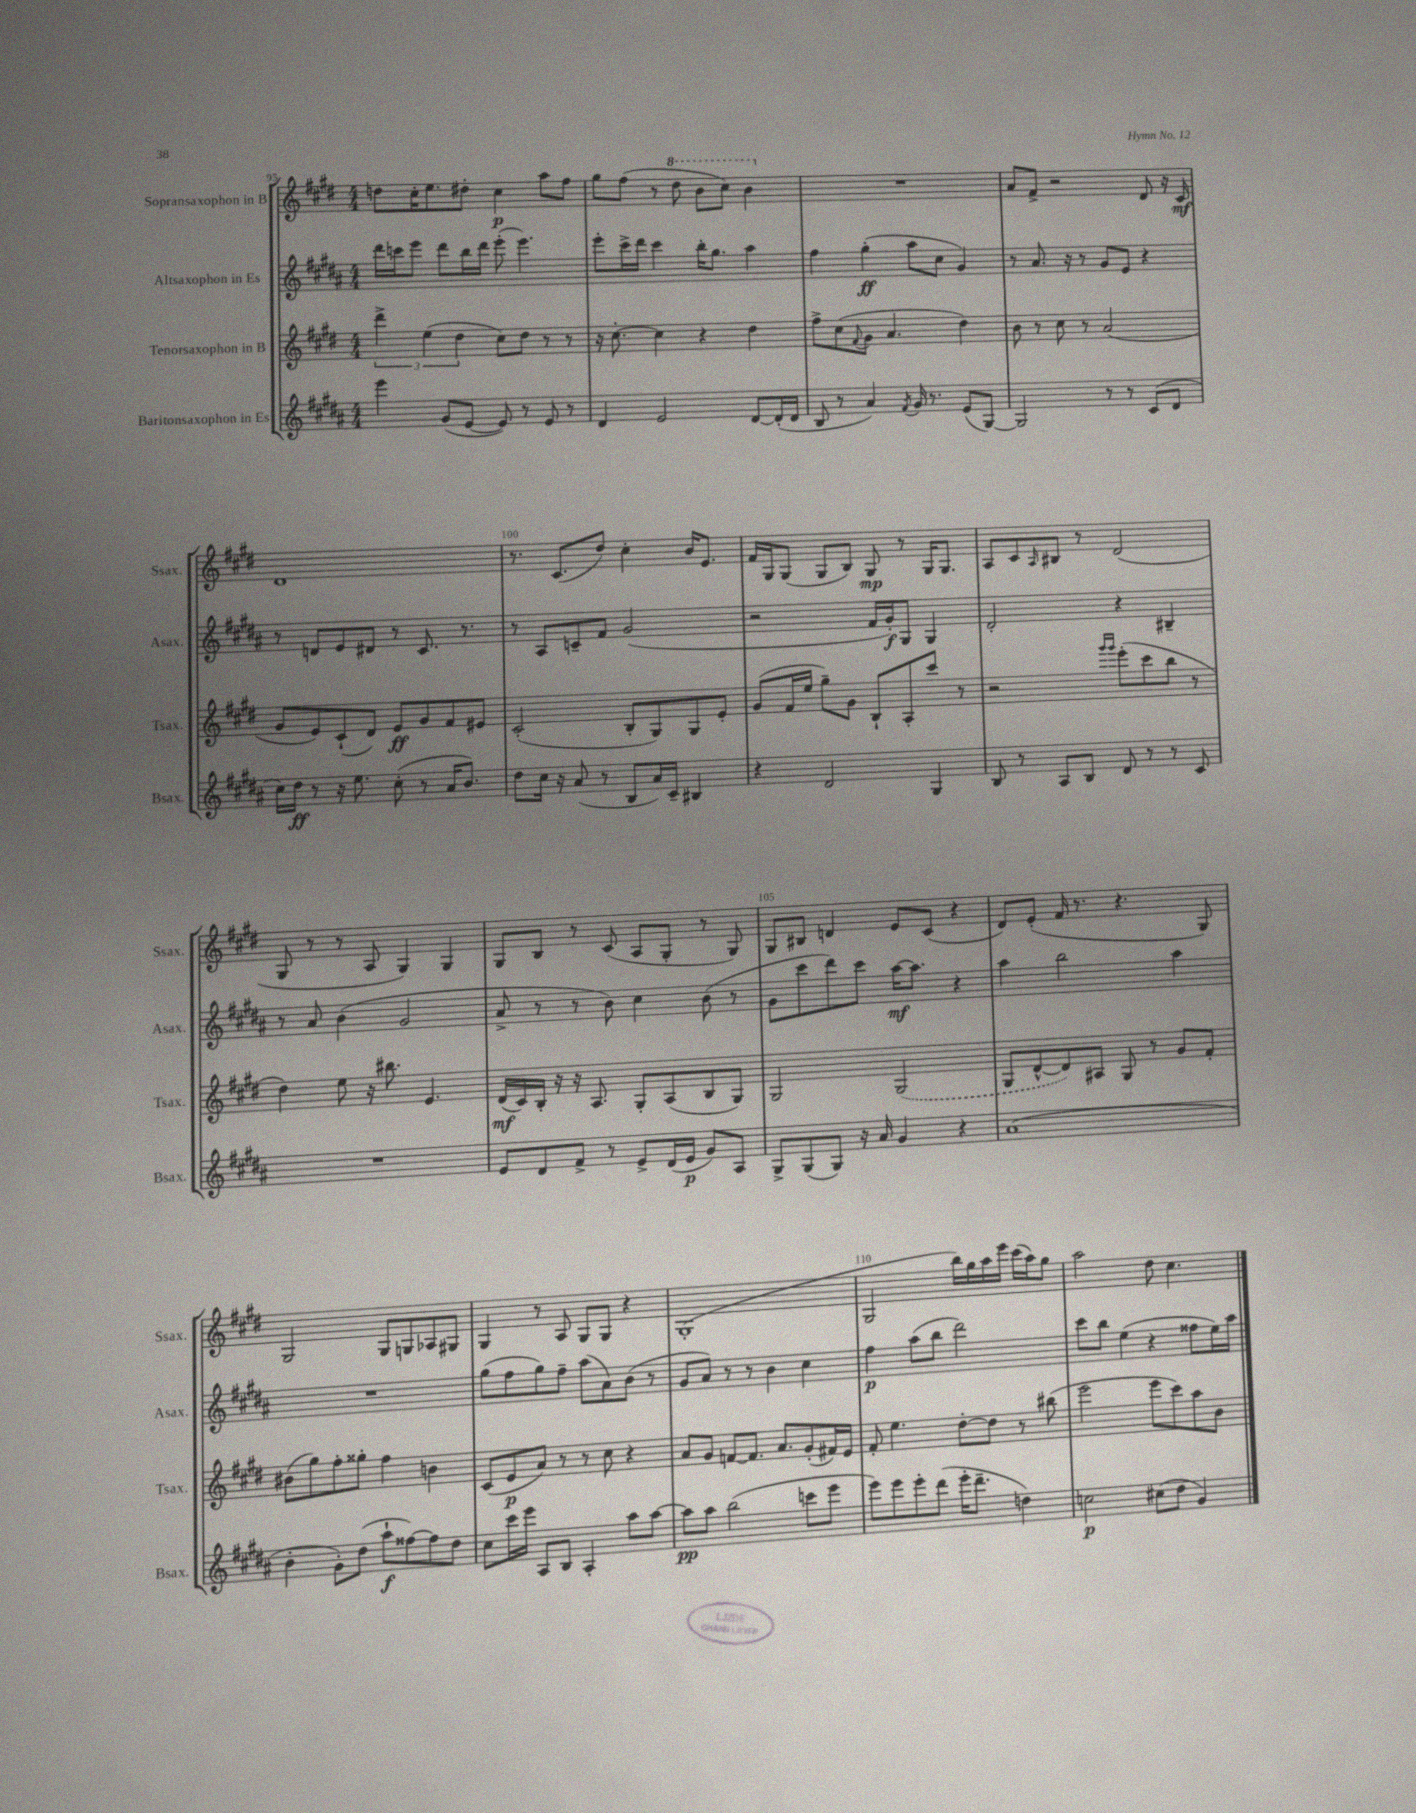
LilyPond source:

<<
\new StaffGroup <<
\new Staff = "s0" \with { instrumentName = "Sopransaxophon in B" shortInstrumentName = "Ssax." } {
    \clef treble \key e \major \numericTimeSignature \time 4/4
    d''8 cis''16-. e''8. dis''8-. cis''4\p a''8 fis''8 |
    gis''8 fis''8( r8 \ottava #1 dis'''8 b''8 cis'''8) b''4 \ottava #0 |
    R1 |
    a'8 fis'8-> r2 dis'8 r16 cis'16\mf |
    dis'1 |
    r8. cis'8.( dis''8) cis''4-. b'16 e'8. |
    fis'16 gis16 gis8( gis8 b8) gis8\mp r8 gis16 gis8. |
    a8 cis'8 \grace { a16 } bis8 r8 dis'2( |
    gis8 r8 r8 a8 gis4) gis4 |
    gis8 b8 r8 cis'8( a8 gis8-. r8 gis8) |
    gis8 bis8 d'4 e'8 cis'8( r4 |
    dis'8) e'8-.( fis'16 r8. r4. gis8) |
    gis2 gis8 g8 aes8 gis8 |
    gis4 r8 a8 gis8 gis8 r4 |
    gis1-.( |
    gis2 b''16) gis''16 a''16 e'''16 cis'''16( a''16) gis''8 |
    a''2 dis''8 cis''4. \bar "|." |
}
\new Staff = "s1" \with { instrumentName = "Altsaxophon in Es" shortInstrumentName = "Asax." } {
    \clef treble \key b \major \numericTimeSignature \time 4/4
    dis'''16 c'''16 e'''8 dis'''8 b''16 dis'''16 e'''8-.( e'''4.) |
    e'''8-. cis'''16-> dis'''16 cis'''4 b''16-. gis''8. ais''4 |
    fis''4 gis''4-.\ff( ais''8 cis''8 gis'4) |
    r8 ais'8. r16 r8 gis'8 e'8 r4 |
    r8 d'8 e'8 dis'8 r8 cis'8. r8. |
    r8 ais8 c'8-- fis'8 gis'2( |
    r2 fis'16 gis'16-.\f) gis8 gis4 |
    dis'2-. r4 bis4-- |
    r8 ais'8 b'4( gis'2 |
    ais'8-> r8 r8 b'8) cis''4 b'8( r8 |
    gis'8 cis'''8 dis'''8) cis'''8 ais''16~\mf ais''8. r4 |
    ais''4 b''2 ais''4 |
    R1 |
    gis''8( fis''8 gis''8) fis''8-- ais''8( ais'8) b'8( r8 |
    gis'8 ais'8) r8 r8 b'4 cis''4 |
    fis''4\p ais''8( b''8 dis'''2) |
    cis'''8 b''8 e''4( r4 fisis''8 e''16) ais''16 \bar "|." |
}
\new Staff = "s2" \with { instrumentName = "Tenorsaxophon in B" shortInstrumentName = "Tsax." } {
    \clef treble \key e \major \numericTimeSignature \time 4/4
    \tuplet 3/2 { dis'''4-> e''4( dis''4 } cis''8) dis''8 r8 r8 |
    r16 cis''8.~-. cis''4 r4 dis''4 |
    fis''8-> cis''8( \appoggiatura { fis'8 } gis'8 a'4. dis''4) |
    b'8 r8 cis''8 r8 a'2( |
    gis'8 e'8) cis'8-!( dis'8) e'8\ff gis'8 fis'8 eis'8 |
    cis'2-.( b8-. gis8) gis8 e'8-. |
    gis'8( fis'16 e''16 gis''8--) gis'8 b8-! a8-. cis'''8 r8 |
    r2 \grace { gis'''16 gis'''16 } e'''8-.( cis'''8 b''8 r8 |
    dis''4) e''8 r16 bis''8. e'4. |
    dis'16\mf( cis'16) b16-. r16 r16 a8. gis8-. a8( b8 gis8) |
    gis2 \once \slurDashed gis2( |
    gis8 dis'8~-^ dis'8) ais8 gis8 r8 gis'8 fis'8-. |
    bis'8( gis''8) fis''8-. gisis''8-. fis''4 b'4 |
    cis'8( e'8\p a'8) r8 r8 cis''8 r4 |
    a'8 gis'8 f'8~ f'8. a'8. gis'8-.( fis'16) e'16 |
    fis'8-. e''4. dis''8~-. dis''8 r8 bis''8( |
    e'''2 e'''8 cis'''8) a''8 b'8 \bar "|." |
}
\new Staff = "s3" \with { instrumentName = "Baritonsaxophon in Es" shortInstrumentName = "Bsax." } {
    \clef treble \key b \major \numericTimeSignature \time 4/4
    e'''4 gis'8( e'8~ e'8) r8 e'8 r8 |
    dis'4 e'2 dis'8~ dis'16-.( dis'16 |
    b8 r8 ais'4) \acciaccatura { fis'8 } gis'16 r8. e'8( gis8~) |
    gis2 r8 r8 cis'8( dis'8 |
    cis''16) dis''16\ff r8 r16 e''8. cis''8-.( r8 ais'16 b'8.) |
    dis''8 cis''16 r16 ais'8( r8 b8 ais'16) cis'16-- bis4 |
    r4 dis'2 gis4 |
    b8 r8 ais8 b8 dis'8 r8 r8 cis'8 |
    R1 |
    e'8 dis'8 fis'8-> r8 e'8-> dis'16( e'16\p gis'8) ais8 |
    gis8-> gis8( gis8) r16 ais'16 gis'4 r4 |
    ais'1( |
    b'4-. gis'8-.) dis''8( ais''8-!\f fisis''8~) fisis''8 dis''8 |
    cis''8 cis'''16 e'''16 ais8 b8 ais4-. ais''8 ais''8~ |
    ais''8\pp ais''8 b''2( c'''8 e'''8 |
    e'''8) e'''8 e'''8-. dis'''8( e'''16-. dis'''8.-- d''4) |
    c''2\p cis''8( dis''8 gis'4) \bar "|." |
}
>>
>>
\layout { \context { \Score currentBarNumber = #95 \override BarNumber.break-visibility = ##(#f #t #t) barNumberVisibility = #(every-nth-bar-number-visible 5) } }
